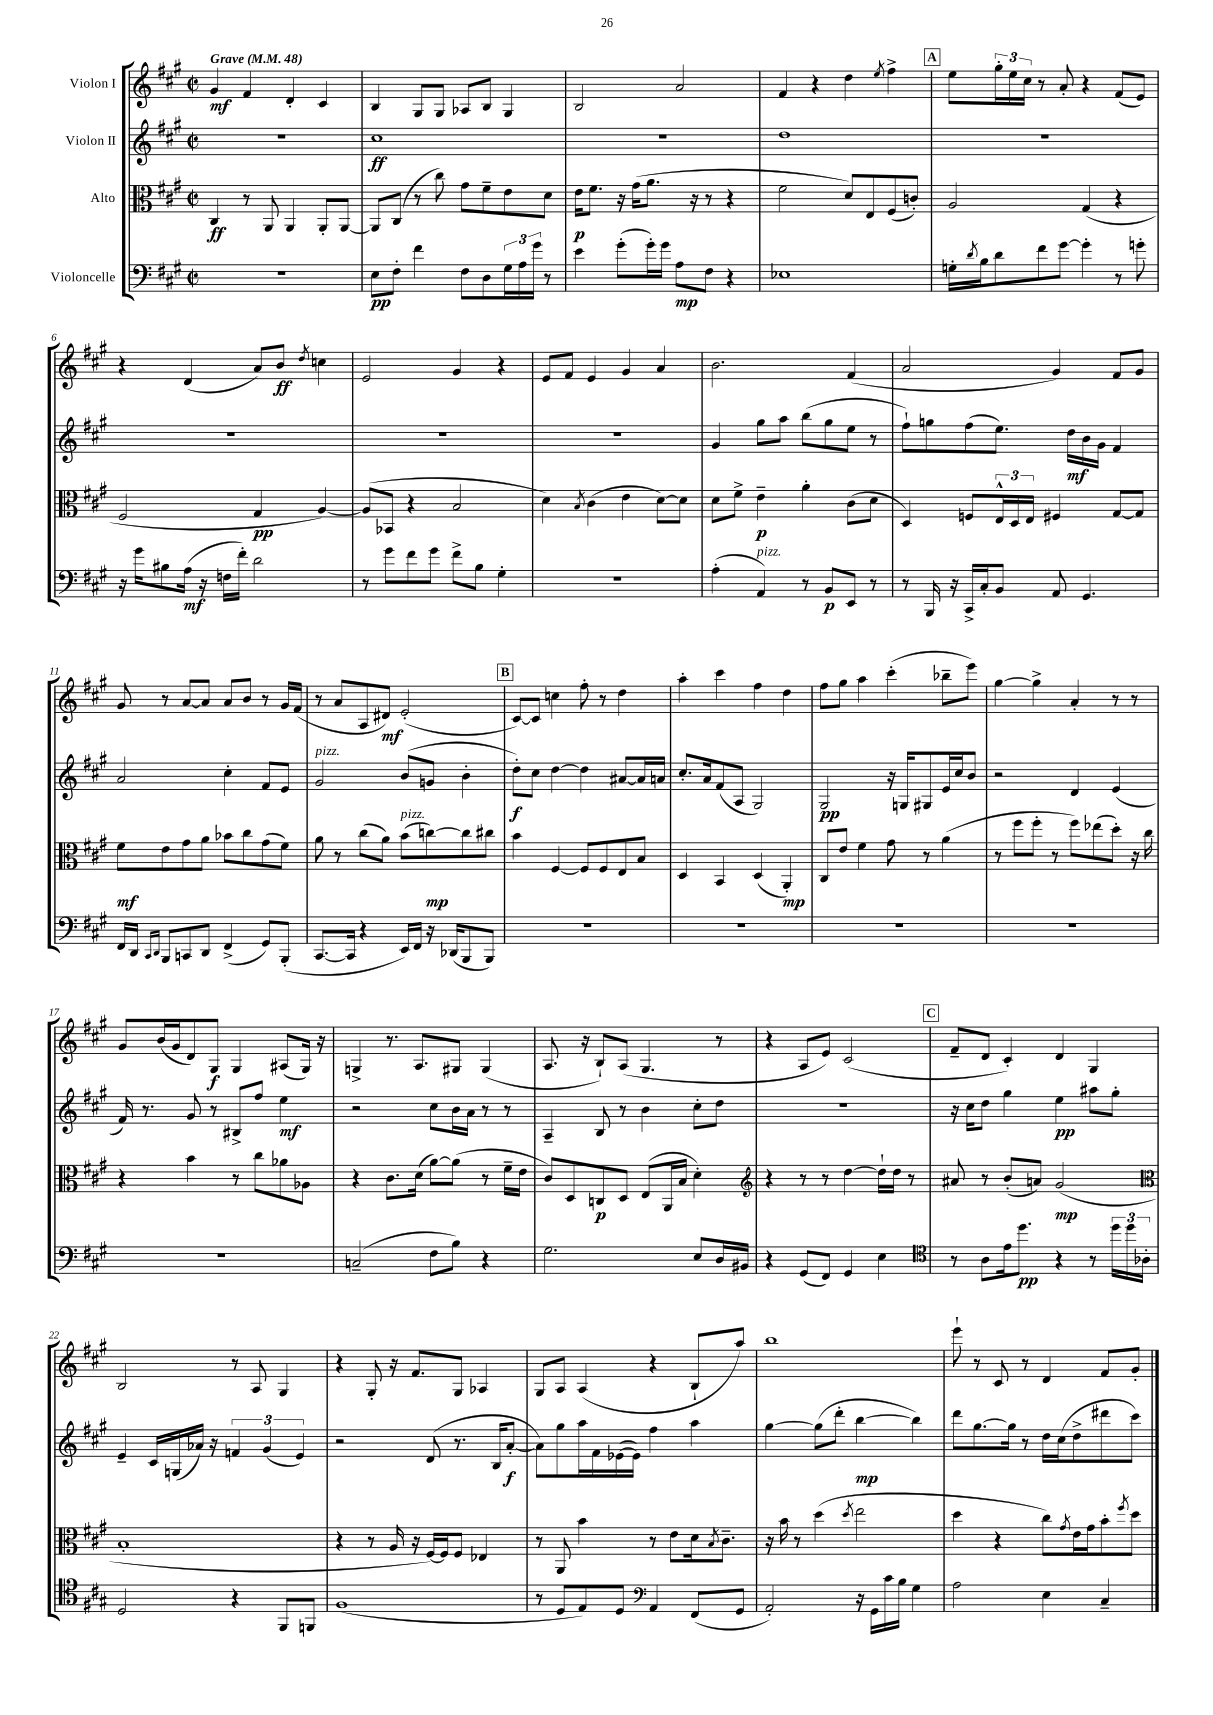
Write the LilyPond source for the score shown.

<<
\new StaffGroup <<
\new Staff = "s0" \with { instrumentName = "Violon I" } {
    \clef treble \key a \major \defaultTimeSignature \time 2/2 \tempo "Grave" 4 = 48
    gis'4\mf fis'4 d'4-. cis'4 |
    b4 gis8 gis8 aes8 b8 gis4 |
    b2 a'2 |
    fis'4 r4 d''4 \acciaccatura { e''8 } fis''4-> |
    \mark \markup { \box "A" } e''8 \tuplet 3/2 { gis''16-. e''16 cis''16 } r8 a'8-. r4 fis'8( e'8) |
    r4 d'4( a'8) b'8\ff \acciaccatura { d''8 } c''4 |
    e'2 gis'4 r4 |
    e'8 fis'8 e'4 gis'4 a'4 |
    b'2. fis'4( |
    a'2 gis'4) fis'8 gis'8 |
    gis'8 r8 a'8~ a'8 a'8 b'8 r8 gis'16 fis'16( |
    r8 a'8 a8 dis'8\mf) e'2-.( |
    \mark \markup { \box "B" } cis'8~) cis'8 c''4 fis''8-. r8 d''4 |
    a''4-. cis'''4 fis''4 d''4 |
    fis''8 gis''8 a''4 cis'''4-.( bes''8-- e'''8) |
    gis''4~ gis''4-> a'4-. r8 r8 |
    gis'8 b'16( gis'16 d'8) gis8\f gis4 ais8( gis16) r16 |
    g4-> r8. a8. gis8 gis4( |
    a8. r16 b8-!) a8( gis4. r8 |
    r4 a8 e'8) cis'2( |
    \mark \markup { \box "C" } fis'8-- d'8 cis'4-.) d'4 gis4 |
    b2 r8 a8 gis4 |
    r4 gis8-. r16 fis'8. gis8 aes4 |
    gis8 a8 a4( r4 b8-! a''8) |
    b''1 |
    e'''8-! r8 cis'8 r8 d'4 fis'8 gis'8-. \bar "|." |
}
\new Staff = "s1" \with { instrumentName = "Violon II" } {
    \clef treble \key a \major \defaultTimeSignature \time 2/2
    R1 |
    cis''1\ff |
    r1 |
    d''1 |
    \mark \markup { \box "A" } R1 |
    R1 |
    R1 |
    R1 |
    gis'4 gis''8 a''8 b''8( gis''8 e''8 r8 |
    fis''8-!) g''8 fis''8( e''8.) d''16\mf b'16 gis'16 fis'4 |
    a'2 cis''4-. fis'8 e'8 |
    gis'2^\markup { \italic "pizz." } b'8( g'8 b'4-. |
    \mark \markup { \box "B" } d''8-.\f) cis''8 d''4~ d''4 ais'8~ ais'16 a'16 |
    cis''8.-. a'16 fis'8( a8 gis2) |
    gis2\pp r16 g16 gis8 e'16 cis''16 b'8 |
    r2 d'4 e'4( |
    fis'16) r8. gis'8 r8 bis8-> fis''8 e''4\mf |
    r2 cis''8 b'16 a'16 r8 r8 |
    a4-- b8 r8 b'4 cis''8-. d''8 |
    r1 |
    \mark \markup { \box "C" } r16 cis''16 d''8 gis''4 e''4\pp ais''8 gis''8-. |
    e'4-- cis'16 g16( aes'16) r16 \tuplet 3/2 { f'4 gis'4( e'4) } |
    r2 d'8( r8. b16 a'8~-.\f |
    a'8) gis''8 a''16 fis'16 ees'16~( ees'16) fis''4 a''4 |
    gis''4~ gis''8( d'''8-. b''4~\mp b''4) |
    d'''8 gis''8.~ gis''16 r8 d''16 cis''16( d''8-> dis'''8 cis'''8) \bar "|." |
}
\new Staff = "s2" \with { instrumentName = "Alto" } {
    \clef alto \key a \major \defaultTimeSignature \time 2/2
    cis4\ff r8 a,8 a,4 a,8-. a,8~ |
    a,8 cis8( r8 cis''8) gis'8 fis'8-- e'8 d'8 |
    e'16\p fis'8. r16 gis'16( a'8. r16 r8 r4 |
    fis'2 d'8) e8 fis8( c'8-.) |
    \mark \markup { \box "A" } a2 gis4( r4 |
    fis2 gis4\pp a4~) |
    a8( bes,8 r4 b2 |
    d'4) \acciaccatura { b8 } cis'4( e'4 d'8~) d'8 |
    d'8 fis'8-> e'4--\p a'4-. cis'8( d'8 |
    d4) f8 \tuplet 3/2 { e16-^ d16 e16 } fis4 gis8~ gis8 |
    fis'8\mf e'8 gis'8 a'8 bes'8 cis''8 gis'8( fis'8) |
    a'8 r8 cis''8( a'8) b'8^\markup { \italic "pizz." }( c''8~\mp) c''8 cis''8 |
    \mark \markup { \box "B" } b'4 fis4~ fis8 fis8 e8 b8 |
    d4 b,4 d4( a,4-.\mp) |
    cis8 e'8 fis'4 gis'8 r8 a'4( |
    r8 fis''8 fis''8-. r8 fis''8) ees''8( d''8-.) r16 cis''16 |
    r4 b'4 r8 cis''8 aes'8 aes8 |
    r4 cis'8. d'16( a'8~) a'8( r8 fis'16-- e'16 |
    cis'8) d8 c8\p d8 e8( a,16 b16 d'4-.) |
    \clef treble r4 r8 r8 d''4~ d''16-! d''16 r8 |
    \mark \markup { \box "C" } ais'8 r8 b'8-.( a'8) gis'2\mp( |
    \clef alto b1-. |
    r4 r8 a16 r16 fis16~) fis16 fis8 ees4 |
    r8 a,8 b'4 r8 e'8 d'16 \acciaccatura { b8 } cis'8.-- |
    r16 b'16 r8 d''4( \acciaccatura { d''8 } e''2 |
    d''4 r4 cis''8) \acciaccatura { gis'8 } e'16 gis'16 b'8-. \acciaccatura { fis''8 } d''8 \bar "|." |
}
\new Staff = "s3" \with { instrumentName = "Violoncelle" } {
    \clef bass \key a \major \defaultTimeSignature \time 2/2
    r1 |
    e8\pp fis8-. fis'4 fis8 d8 \tuplet 3/2 { gis16 a16 gis'16 } r8 |
    e'4 gis'8-.( gis'16-.) gis'16 a8\mp fis8 r4 |
    ees1 |
    \mark \markup { \box "A" } g16-. \acciaccatura { d'8 } b16 d'8 fis'8 gis'8~ gis'4-. r8 g'8-. |
    r16 gis'16 bis8 a16\mf( r16 f16 fis'16-.) d'2 |
    r8 gis'8 fis'8 gis'8 fis'8-> b8 gis4-. |
    R1 |
    a4-.( a,4^\markup { \italic "pizz." }) r8 b,8\p e,8 r8 |
    r8 b,,16 r16 cis,16-> cis16-. b,8 a,8 gis,4. |
    fis,16 d,16 \grace { cis,16 d,16 } b,,8 c,8 d,8 fis,4->( gis,8) b,,8-.( |
    cis,8.~ cis,16 r4 e,16) fis,16 r16 des,16( b,,8 b,,8) |
    \mark \markup { \box "B" } r1 |
    R1 |
    R1 |
    R1 |
    R1 |
    c2--( fis8 b8) r4 |
    gis2. e8 d16 bis,16 |
    r4 gis,8( fis,8) gis,4 e4 |
    \mark \markup { \box "C" } \clef tenor r8 a8 e'16 d''8.\pp r4 r8 \tuplet 3/2 { d''16 d''16 aes16-. } |
    d2 r4 fis,8 f,8 |
    fis1( |
    r8 d8 e8) d8 \clef bass a,4 fis,8( gis,8 |
    a,2-.) r16 gis,16 cis'16 b16 gis4 |
    a2 e4 cis4-- \bar "|." |
}
>>
>>
